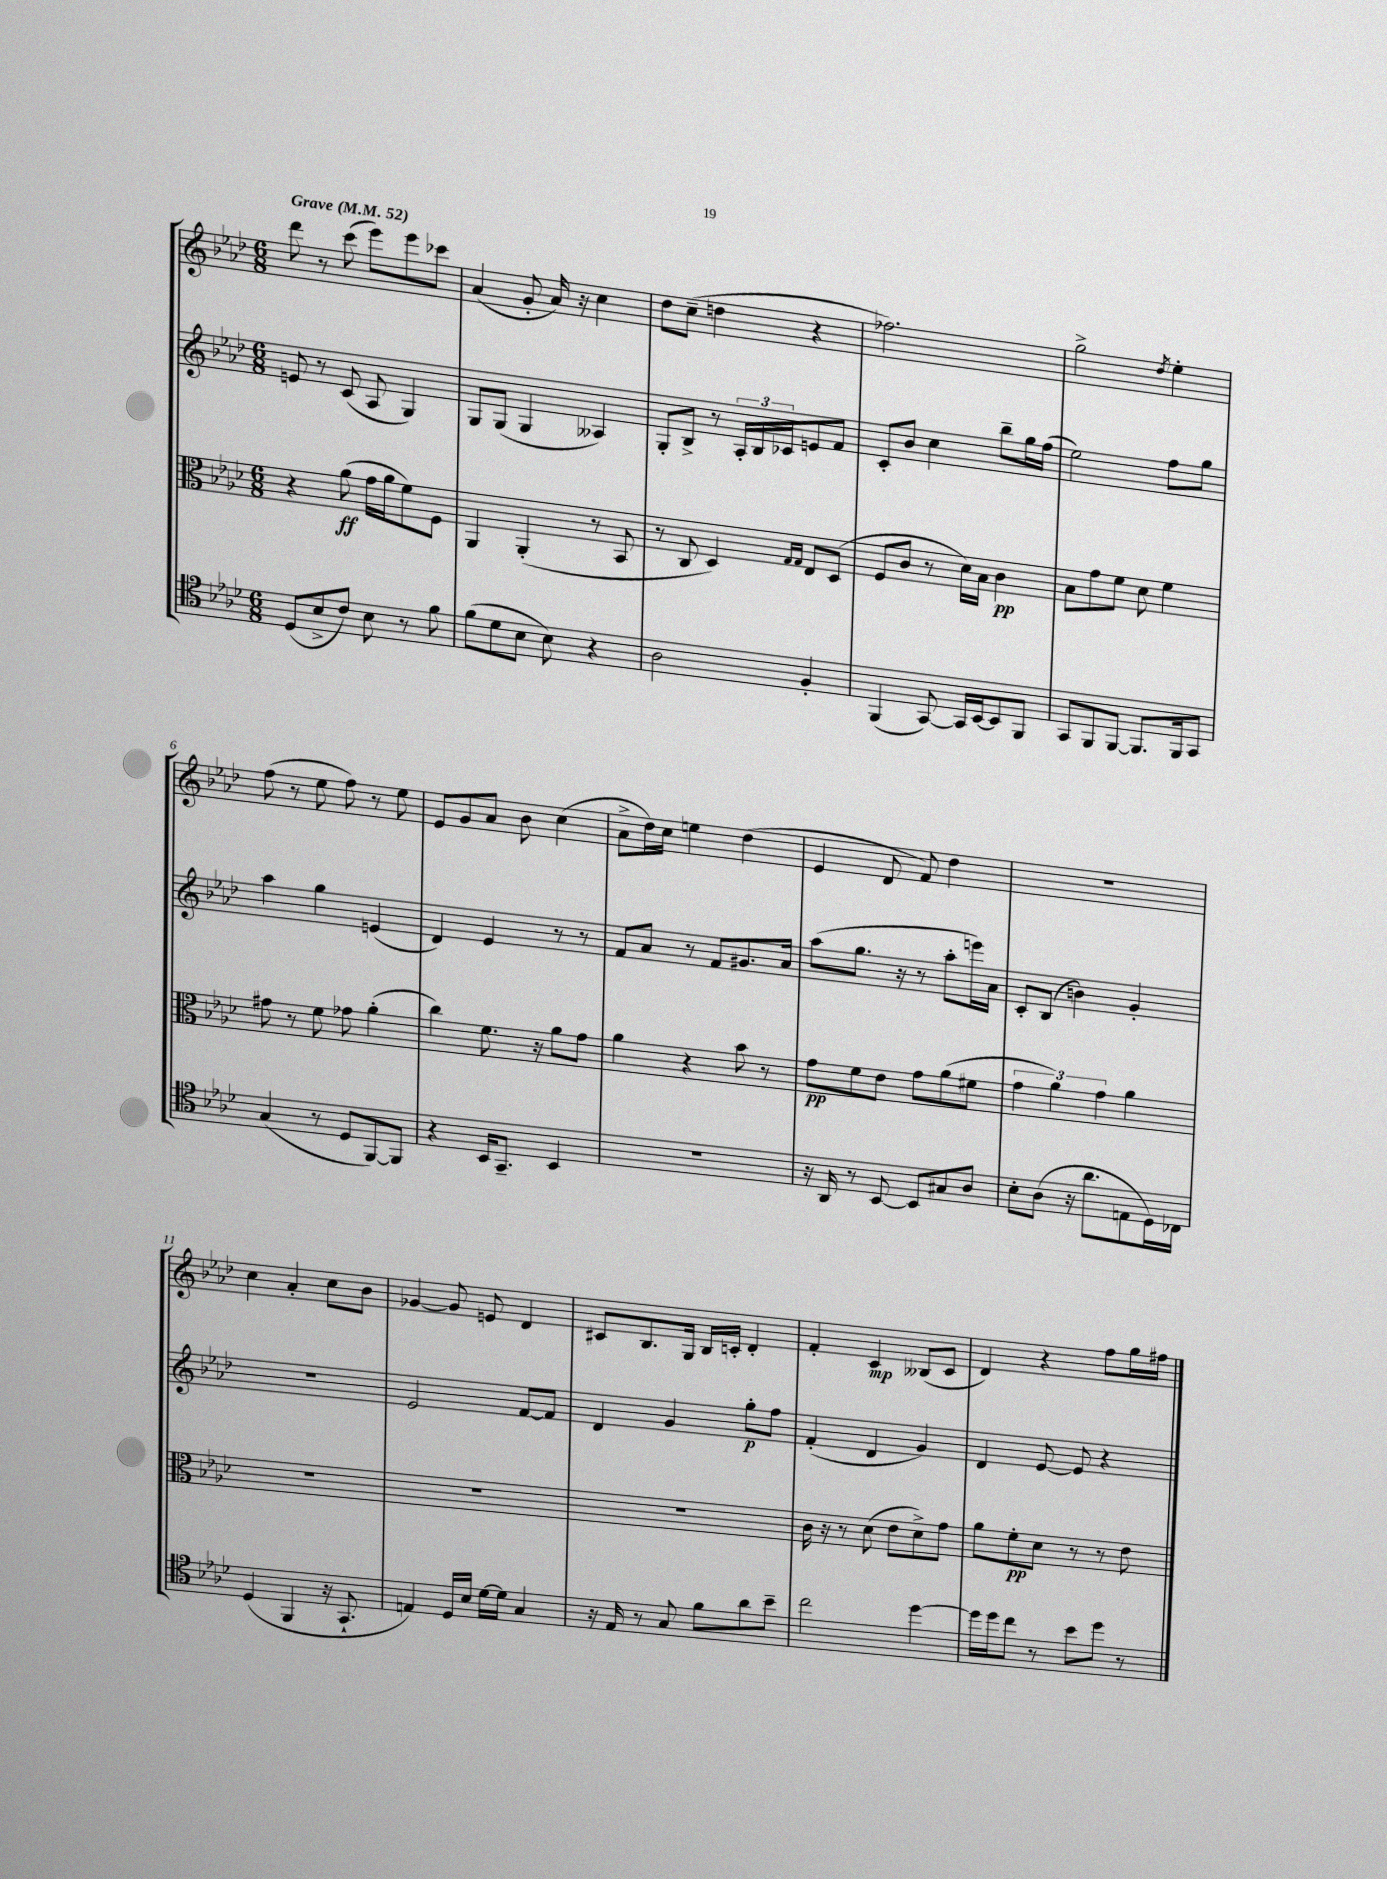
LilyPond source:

<<
\new StaffGroup <<
\new Staff = "s0" {
    \clef treble \key aes \major \numericTimeSignature \time 6/8 \tempo "Grave" 4 = 52
    des'''8 r8 c'''8( ees'''8) ees'''8 ces'''8 |
    aes'4( g'8-. aes'16) r16 c''4 |
    des''8 c''8--( d''4 r4 |
    fes''2.) |
    g''2-> \acciaccatura { des''8 } ees''4-. |
    f''8( r8 ees''8 f''8) r8 ees''8 |
    ees'8 g'8 aes'8 bes'8 c''4( |
    aes'8-> des''16) c''16 e''4 des''4( |
    ees'4 des'8 f'8) des''4 |
    R2. |
    c''4 aes'4-. c''8 bes'8 |
    ges'4~ ges'8 e'8 des'4 |
    cis'8 bes8. g16 bes16 c'16-. des'4-. |
    f'4-. c'4\mp beses8( c'8 |
    des'4) r4 f''8 g''16 fis''16 \bar "|." |
}
\new Staff = "s1" {
    \clef treble \key aes \major \numericTimeSignature \time 6/8
    e'8 r8 c'8( aes8 g4) |
    g8 g8( g4 aeses4) |
    g8-. bes8-> r8 \tuplet 3/2 { aes16-. bes16 ces'16 } e'8 f'8 |
    c'8-. bes'8 c''4 bes''8-- g''16 f''16( |
    ees''2) f''8 g''8 |
    aes''4 g''4 e'4( |
    des'4) ees'4 r8 r8 |
    f'8 aes'8 r8 f'8 gis'8. aes'16 |
    aes''8( g''8. r16 r8 aes''8-. e'''16) aes'16 |
    c'8-. bes8( b'4) g'4-. |
    R2. |
    ees'2 f'8~ f'8 |
    des'4 g'4 g''8-.\p f''8 |
    f'4-.( des'4 g'4) |
    des'4 ees'8~ ees'8 r4 \bar "|." |
}
\new Staff = "s2" {
    \clef alto \key aes \major \numericTimeSignature \time 6/8
    r4 aes'8\ff( g'16 aes'16 f'8) f8 |
    aes,4 aes,4-.( r8 bes,8 |
    r8 c8 des4) \grace { g16 g16 } ees8 des8( |
    f8 c'8 r8 des'16) bes16 c'4\pp |
    bes8 g'8 f'8 des'8 f'4 |
    gis'8 r8 f'8 ges'8 aes'4-.( |
    c''4) f'8. r16 aes'8 g'8 |
    aes'4 r4 bes'8 r8 |
    g'8\pp f'8 ees'8 g'8 aes'8( fis'8 |
    \tuplet 3/2 { g'4 aes'4) g'4 } aes'4 |
    R2. |
    R2. |
    R2. |
    c'16 r16 r8 des'8( ees'8 des'8->) g'8 |
    aes'8 f'8-.\pp des'8 r8 r8 ees'8 \bar "|." |
}
\new Staff = "s3" {
    \clef tenor \key aes \major \numericTimeSignature \time 6/8
    des8( bes8-> c'8) bes8 r8 f'8 |
    f'8( des'8 bes8 bes8) r4 |
    aes2 f4-. |
    f,4( g,8~) g,16 bes,16~ bes,8 f,8 |
    g,8 f,8 f,8~ f,8. f,16 g,8 |
    g4( r8 des8 f,8~) f,8 |
    r4 bes,16 g,8.-- bes,4 |
    R2. |
    r16 aes,16 r8 bes,8~ bes,8 gis8 aes8 |
    bes8-. aes8( r16 aes'8. e8 des16) ces16 |
    des4( f,4 r16 g,8.-! |
    e4) des16 bes16 des'16~ des'16 g4 |
    r16 ees16 r8 g8 f'8 aes'8 bes'8-- |
    c''2 des''4~ |
    des''16 des''16 c''8 r8 bes'8 des''8 r8 \bar "|." |
}
>>
>>
